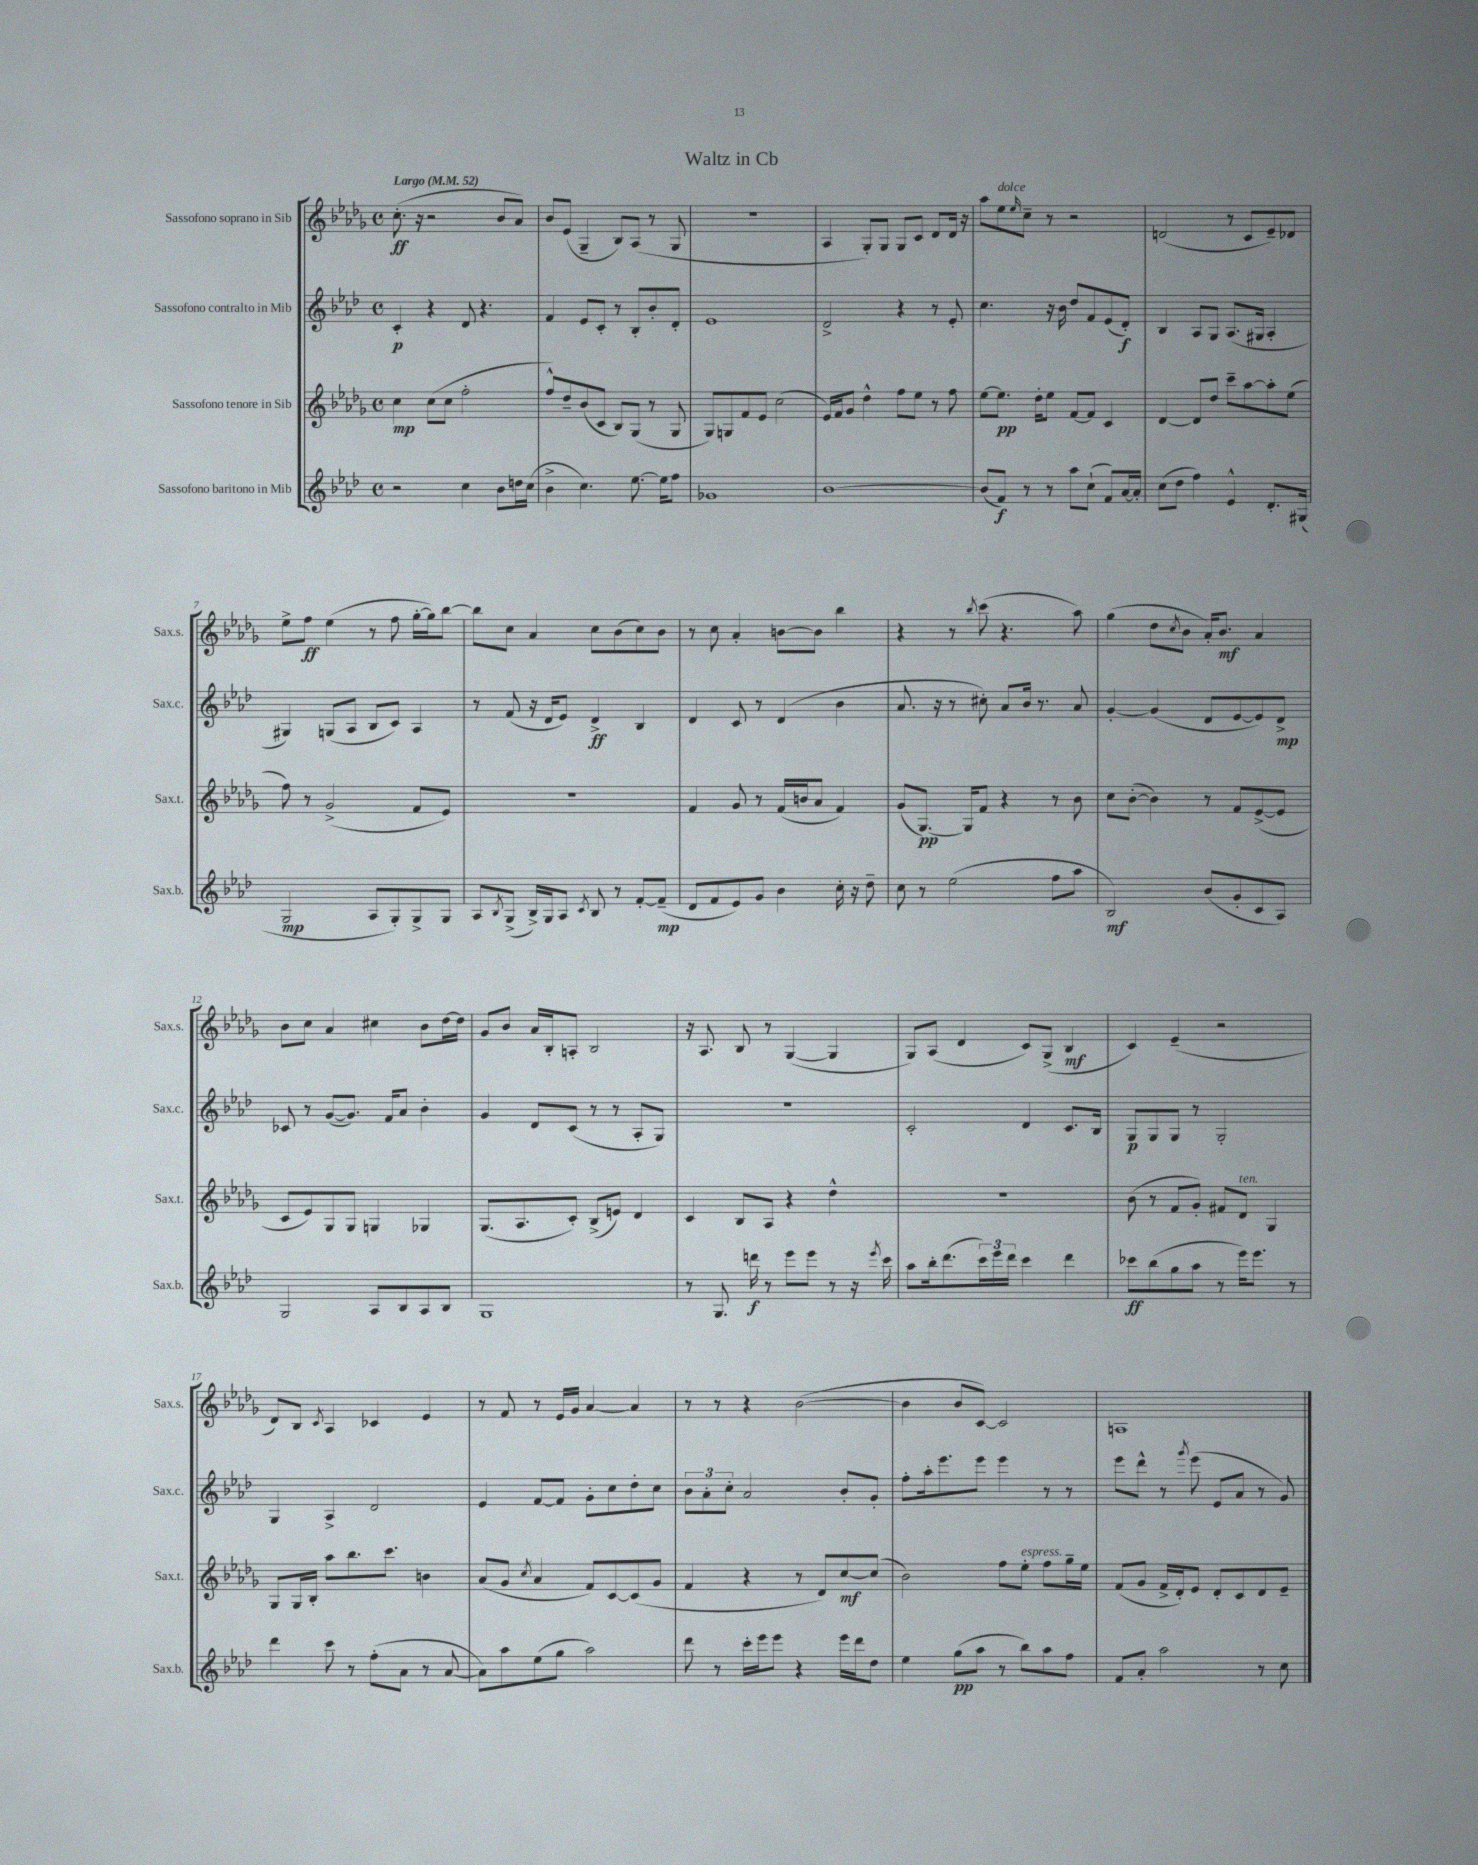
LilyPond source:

\header { title = "Waltz in Cb" }
<<
\new StaffGroup <<
\new Staff = "s0" \with { instrumentName = "Sassofono soprano in Sib" shortInstrumentName = "Sax.s." } {
    \clef treble \key des \major \defaultTimeSignature \time 4/4 \tempo "Largo" 4 = 52
    c''8.-.\ff( r16 r2 bes'8 aes'8) |
    bes'8 ees'8( ges4-- bes8) aes8( r8 ges8 |
    r1 |
    aes4 ges8-.) ges8 ges8 c'8 des'8 des'16 r16 |
    aes''8 ees''8^\markup { \italic "dolce" } \grace { ees''16 } c''8-- r8 r2 |
    d'2( r8 c'8 ees'8--) des'8 |
    ees''8-> f''8\ff ees''4( r8 f''8 ges''16~-. ges''16) bes''8~ |
    bes''8 c''8 aes'4 c''8 bes'8( c''8) bes'8 |
    r8 c''8 aes'4-. b'8~ b'8 bes''4 |
    r4 r8 \acciaccatura { bes''8 } c'''8( r4. aes''8) |
    ges''4( des''8 \acciaccatura { c''8 } bes'8 aes'16-.) bes'8.\mf aes'4 |
    bes'8 c''8 aes'4 cis''4 bes'8 des''16~ des''16 |
    ges'8 bes'8 aes'16 bes16-. a8-. bes2 |
    r16 aes8. bes8 r8 ges4~( ges4 |
    ges8) aes8( des'4 c'8) ges8->( bes4\mf |
    c'4) ees'4--( r2 |
    des'8) bes8 \acciaccatura { c'8 } aes4 ces'4 ees'4 |
    r8 f'8 r8 ees'16 ges'16 aes'4~ aes'4 |
    r8 r8 r4 bes'2~( |
    bes'4 bes'8 c'8~) c'2 |
    a1 \bar "|." |
}
\new Staff = "s1" \with { instrumentName = "Sassofono contralto in Mib" shortInstrumentName = "Sax.c." } {
    \clef treble \key aes \major \defaultTimeSignature \time 4/4
    c'4-.\p r4 des'8 r4. |
    f'4 ees'8 c'8-. r8 bes8-. bes'8-. des'8-. |
    ees'1 |
    des'2-> r4 r8 ees'8-. |
    c''4. r16 bes'16 des''8 f'8 ees'8( des'8-.\f) |
    bes4 aes8 g8 aes8.( gis16 aes4-. |
    gis4) g8( aes8 bes8 c'8) aes4 |
    r8 f'8( r16 des'16 ees'8) des'4->\ff bes4 |
    des'4 c'8 r8 des'4( bes'4 |
    aes'8. r16 r8 cis''8-.) aes'8 bes'16 r8. aes'8 |
    g'4~-. g'4( des'8 ees'8~ ees'8) des'8->\mp |
    ces'8 r8 g'8~( g'8.) f'16 aes'8 bes'4-. |
    g'4 des'8 c'8( r8 r8 aes8-. g8) |
    R1 |
    c'2-. des'4 c'8. bes16 |
    g8\p g8 g8 r8 g2-. |
    g4 aes4-> des'2 |
    ees'4 f'8~ f'8 g'8-. c''8 des''8-. c''8 |
    \tuplet 3/2 { bes'8 aes'8-. c''8-. } aes'2 bes'8-. g'8-. |
    f''8-. aes''16-. ees'''8. ees'''8 ees'''4 r8 r8 |
    ees'''8 des'''8-^ r8 \acciaccatura { g'''8 } ees'''8( ees'8 aes'8 r8 g'8) \bar "|." |
}
\new Staff = "s2" \with { instrumentName = "Sassofono tenore in Sib" shortInstrumentName = "Sax.t." } {
    \clef treble \key des \major \defaultTimeSignature \time 4/4
    c''4\mp c''8( c''8 f''2-. |
    f''8-^) des''8-- bes'8( c'8 bes8) ges8( r8 ges8 |
    ges8) g8 f'8 ees'8 c''2( |
    ees'16) f'16 ges'8 des''4-^ f''8 ees''8 r8 f''8 |
    ees''8~ ees''8.\pp des''16-. ees''8 f'8~ f'8 c'4 |
    des'4~ des'8 des''8 c'''8-- aes''8~ aes''8-. ees''8( |
    f''8) r8 ges'2->( f'8 ees'8) |
    R1 |
    f'4 ges'8 r8 f'16( b'16 aes'8 f'4) |
    ges'8( ges8.~\pp) ges16 f'8 r4 r8 bes'8 |
    c''8 bes'8~-.( bes'4) r8 f'8 ees'8~->( ees'8 |
    c'8 ees'8) ges8 ges8 g4 ges4 |
    ges8.( aes8. c'8-.) bes8->( e'8) des'4 |
    c'4 bes8 aes8 r4 des''4-^ |
    R1 |
    bes'8( r8 f'8 ges'8-.) fis'8 des'8^\markup { \italic "ten." } ges4 |
    ges8 ges16 bes16-. aes''8 bes''8. c'''8. b'4 |
    aes'8( ges'8 \acciaccatura { c''8 } aes'4 f'8) c'8~ c'8( ges'8 |
    f'4 r4 r8 des'8) c''8~\mf c''8( |
    bes'2) f''8 ees''8-.^\markup { \italic "espress." } f''8 ges''16-- ees''16 |
    f'8( ges'8 f'16-> des'16-.) ees'8 des'8-. c'8 des'8 ees'8-- \bar "|." |
}
\new Staff = "s3" \with { instrumentName = "Sassofono baritono in Mib" shortInstrumentName = "Sax.b." } {
    \clef treble \key aes \major \defaultTimeSignature \time 4/4
    r2 c''4 bes'8 d''16 c''16( |
    bes'4-> c''4.) ees''8.~ ees''16 f''8 |
    ges'1 |
    bes'1~ |
    bes'8( f'8\f) r8 r8 aes''8 c''8-!( f'8) aes'16~ aes'16-. |
    c''8( des''8 f''4) ees'4-^ des'8.-. gis16( |
    g2\mp aes8 g8-.) g8-> g8 |
    aes8 \acciaccatura { bes8 } g8->( bes16->) g16 aes8 \acciaccatura { c'8 } bes8 r8 f'8~-. f'8--\mp( |
    des'8 f'8 ees'8) g'8 bes'4 c''16-. r16 des''8-- |
    c''8 r8 ees''2( f''8 aes''8 |
    bes2\mf) bes'8( g'8-. c'8 aes8) |
    g2 aes8 bes8 aes8 bes8 |
    g1 |
    r8 g8. d'''16\f r8 ees'''8 ees'''8 r8 r16 \acciaccatura { ees'''8 } c'''16 |
    aes''8 bes''16-. des'''8.( \tuplet 3/2 { c'''16) ees'''16 des'''16 } c'''4 des'''4 |
    ces'''8\ff bes''8( g''8 aes''8 r8 ees'''16) ees'''8. r8 |
    des'''4 c'''8 r8 f''8-.( aes'8 r8 aes'8~ |
    aes'8) aes''8 ees''8( g''8 aes''2) |
    des'''8 r8 c'''16-. ees'''16 ees'''8 r4 ees'''16 des'''16 des''8 |
    ees''4 g''8\pp( aes''8 r8 bes''8) aes''8 f''8 |
    f'8 aes'8-. aes''2 r8 c''8 \bar "|." |
}
>>
>>
